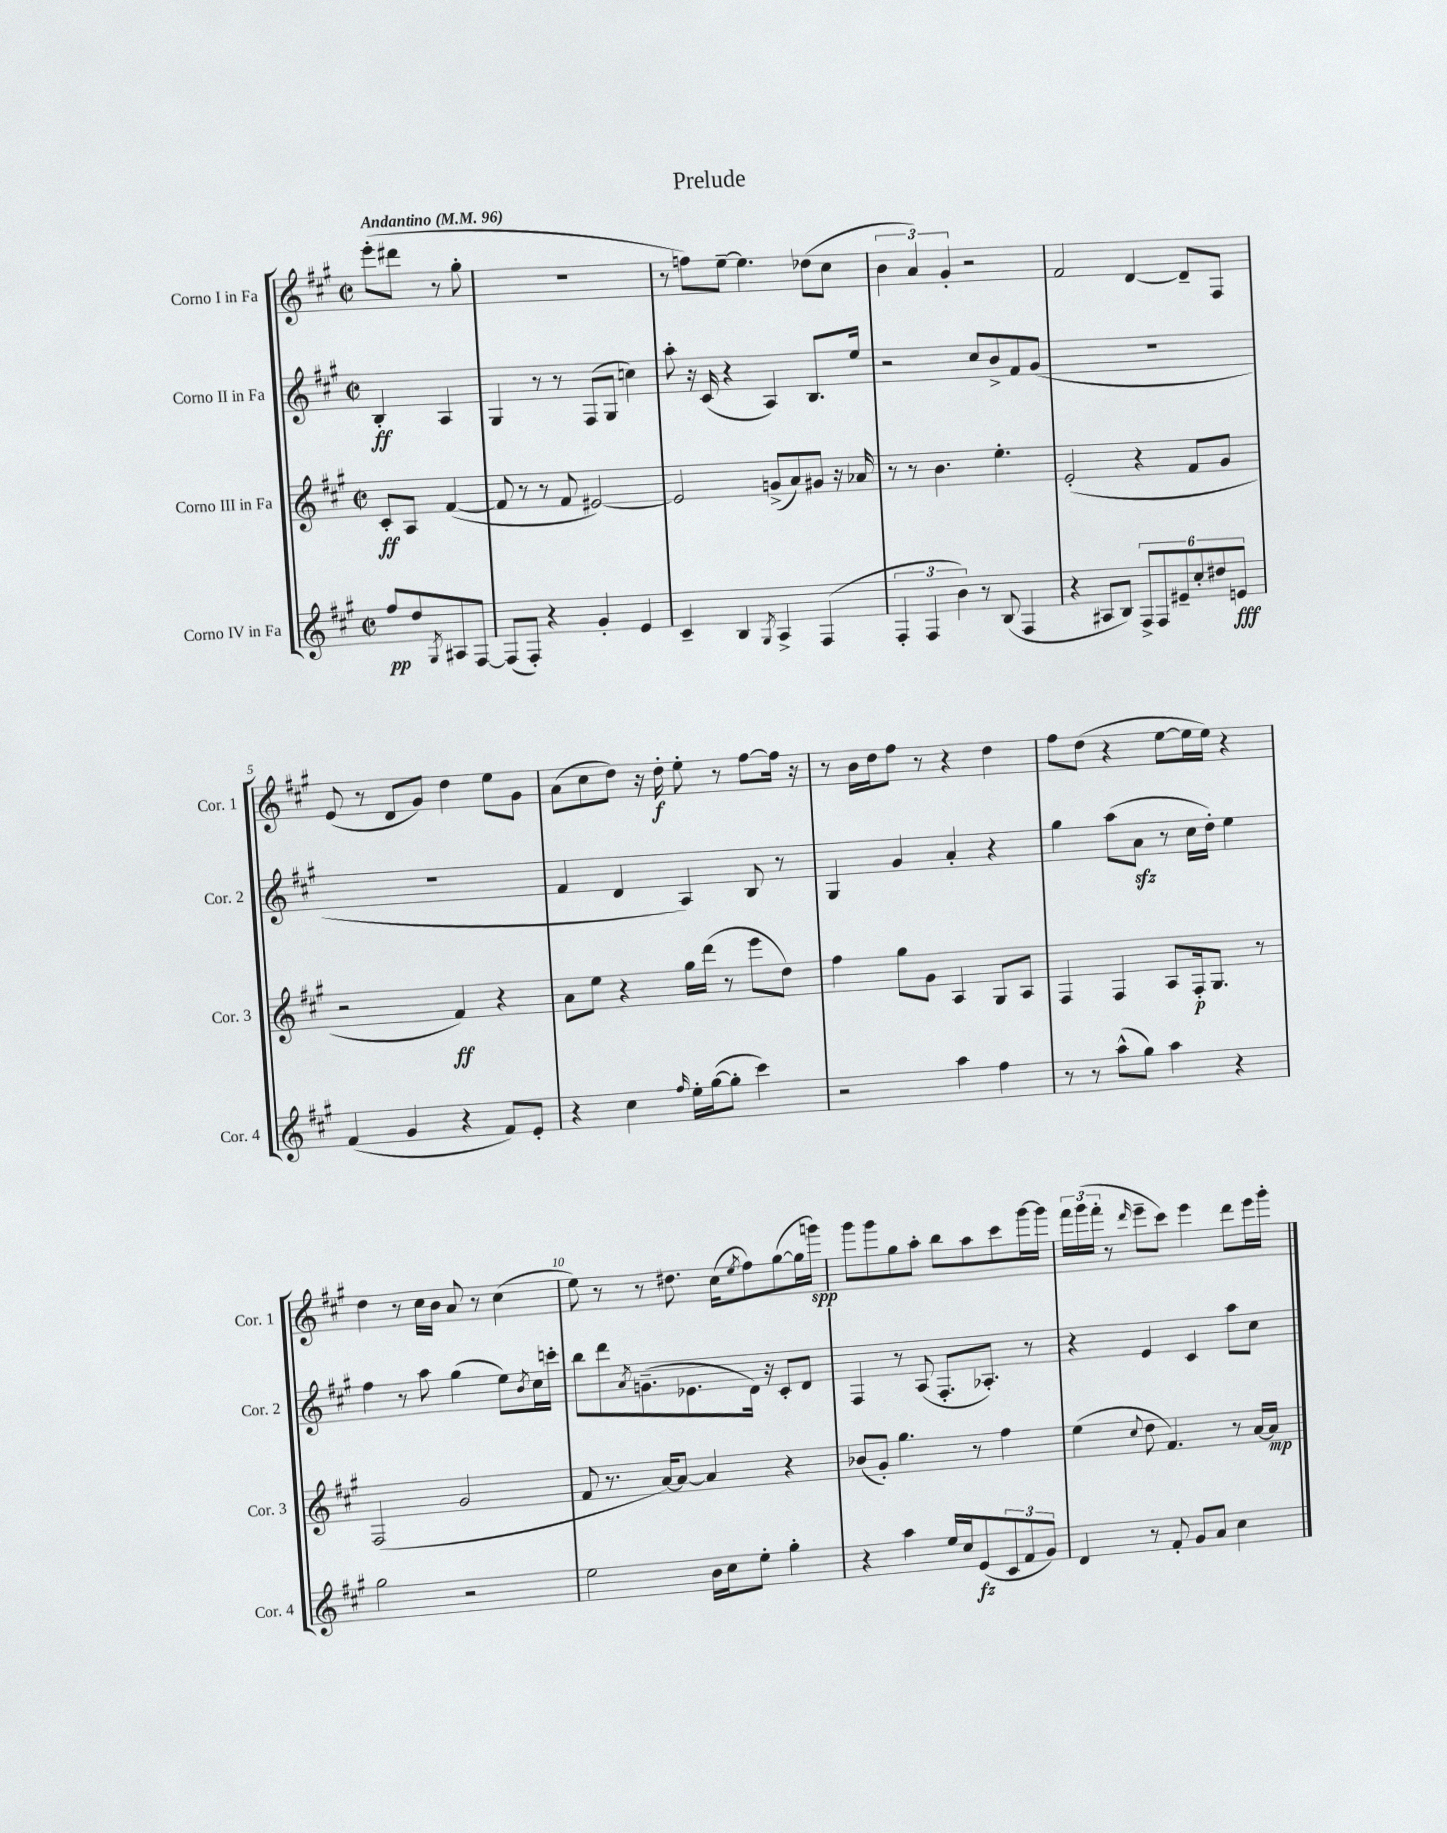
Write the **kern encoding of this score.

**kern	**dynam	**kern	**dynam	**kern	**dynam	**kern	**dynam
*part4	*part4	*part3	*part3	*part2	*part2	*part1	*part1
*staff4	*staff4	*staff3	*staff3	*staff2	*staff2	*staff1	*staff1
*I"Corno IV in Fa	*	*I"Corno III in Fa	*	*I"Corno II in Fa	*	*I"Corno I in Fa	*
*I'Cor. 4	*	*I'Cor. 3	*	*I'Cor. 2	*	*I'Cor. 1	*
*clefG2	*	*clefG2	*	*clefG2	*	*clefG2	*
*k[f#c#g#]	*	*k[f#c#g#]	*	*k[f#c#g#]	*	*k[f#c#g#]	*
*M2/2	*	*M2/2	*	*M2/2	*	*M2/2	*
*met(c|)	*	*met(c|)	*	*met(c|)	*	*met(c|)	*
*MM96	*	*MM96	*	*MM96	*	*MM96	*
=	=	=	=	=	=	=	=
!	!	!	!	!	!	!LO:TX:a:B:t=Andantino	!
8ff#/L	pp	8c#'/L	ff	4B'/	ff	(8eee'\L	.
8dd/	.	8A/J	.	.	.	8ddd#X\J	.
8qG#/	.	.	.	.	.	.	.
8A#X/	.	([4f#/	.	4A/	.	8r	.
[8F#/J	.	.	.	.	.	8gg#'\	.
=1	=1	=1	=1	=1	=1	=1	=1
(8F#/L]	.	8f#/]	.	4G#/	.	1r	.
8F#'/J)	.	8r	.	.	.	.	.
4r	.	8r	.	8r	.	.	.
.	.	8f#/	.	8r	.	.	.
4g#'/	.	[2e#X/)	.	(8F#/L	.	.	.
.	.	.	.	8G#/J	.	.	.
4e/	.	.	.	4ccn\)	.	.	.
=2	=2	=2	=2	=2	=2	=2	=2
4c#~/	.	2e#/]	.	8aa'\	.	8r	.
.	.	.	.	16r	.	8ffn\L)	.
.	.	.	.	(16c#/	.	.	.
4B/	.	.	.	4r	.	[8ee~\J	.
.	.	.	.	.	.	4.ee\]	.
8qG#/	.	.	.	.	.	.	.
4A^/	.	(8gn^/L	.	4A/)	.	.	.
.	.	8a/)	.	.	.	.	.
(4F#/	.	8g#X/J	.	8.B/L	.	(8dd-X\L	.
.	.	16r	.	.	.	8cc#\J	.
.	.	16a-X/	.	16ee/Jk	.	.	.
=3	=3	=3	=3	=3	=3	=3	=3
6F#'/	.	8r	.	2r	.	6b\	.
.	.	8r	.	.	.	.	.
6F#/	.	.	.	.	.	6a/)	.
.	.	4.b\	.	.	.	.	.
6b\)	.	.	.	.	.	6g#'/	.
8r	.	.	.	8cc#/L	.	2r	.
(8B/	.	4.ee'\	.	8b^/	.	.	.
4F#/	.	.	.	8f#/	.	.	.
.	.	.	.	(8g#/J	.	.	.
=4	=4	=4	=4	=4	=4	=4	=4
4r	.	(2e'/	.	1r	.	2f#/	.
8A#X/L	.	.	.	.	.	.	.
8B/J)	.	.	.	.	.	.	.
12F#^/L	.	4r	.	.	.	[4d/	.
12F#/	.	.	.	.	.	.	.
12e#X~/	.	.	.	.	.	.	.
12cc#'/	.	8f#/L	.	.	.	8d~/L]	.
12dd#X/	.	.	.	.	.	.	.
.	.	8g#/J	.	.	.	8F#/J	.
12en/J	fff	.	.	.	.	.	.
!!LO:LB:g=z
=5	=5	=5	=5	=5	=5	=5	=5
(4f#/	.	2r	.	1r	.	(8e/	.
.	.	.	.	.	.	8r	.
4g#/	.	.	.	.	.	8d/L	.
.	.	.	.	.	.	8g#/J)	.
4r	.	4f#/)	ff	.	.	4dd\	.
8f#/L)	.	4r	.	.	.	8ee\L	.
8e'/J	.	.	.	.	.	8g#\J	.
=6	=6	=6	=6	=6	=6	=6	=6
4r	.	8a\L	.	4f#/	.	(8a\L	.
.	.	8ee\J	.	.	.	8cc#\	.
4cc#\	.	4r	.	4d/	.	8dd\J)	.
.	.	.	.	.	.	16r	.
.	.	.	.	.	.	16dd'\	f
16qqff#/	.	.	.	.	.	.	.
16ee'\LL	.	16gg#\LL	.	4A/)	.	8ee'\	.
([16gg#\J	.	(16ddd\JJ	.	.	.	.	.
8gg#'\J]	.	8r	.	.	.	8r	.
4ccc#\)	.	8eee\L	.	8B/	.	[8ff#\L	.
.	.	8dd\J)	.	8r	.	16ff#\Jk]	.
.	.	.	.	.	.	16r	.
=7	=7	=7	=7	=7	=7	=7	=7
2r	.	4ff#\	.	4G#/	.	8r	.
.	.	.	.	.	.	16b\LL	.
.	.	.	.	.	.	16dd\J	.
.	.	8gg#\L	.	4g#/	.	8ff#\J	.
.	.	8g#\J	.	.	.	8r	.
4aa\	.	4A/	.	4a'/	.	4r	.
4ff#\	.	8G#/L	.	4r	.	4dd\	.
.	.	8A/J	.	.	.	.	.
=8	=8	=8	=8	=8	=8	=8	=8
8r	.	4F#/	.	4gg#\	.	8ff#\L	.
8r	.	.	.	.	.	(8dd\J	.
(8aa^^\L	.	4F#/	.	(8aa\L	.	4r	.
8gg#\J)	.	.	.	8azz\J	.	.	.
4aa\	.	8A/L	.	8r	.	[8ee\L	.
.	.	16F#'/k	p	16cc#\LL	.	16ee\L]	.
.	.	8.G#/J	.	16dd'\JJ)	.	16ee\JJ)	.
4r	.	.	.	4ee\	.	4r	.
.	.	8r	.	.	.	.	.
!!LO:LB:g=z
=9	=9	=9	=9	=9	=9	=9	=9
2gg#\	.	(2F#/	.	4ff#\	.	4dd\	.
.	.	.	.	8r	.	8r	.
.	.	.	.	8aa\	.	16cc#\LL	.
.	.	.	.	.	.	16b\JJ	.
2r	.	2g#/	.	(4gg#\	.	8a/	.
.	.	.	.	.	.	8r	.
.	.	.	.	8ee\L)	.	(4cc#\	.
.	.	.	.	8qb/	.	.	.
.	.	.	.	16cc#\L	.	.	.
.	.	.	.	16cccn'\JJ	.	.	.
=10	=10	=10	=10	=10	=10	=10	=10
2ee\	.	8f#/	.	8bb\L	.	8ee\)	.
.	.	8.r	.	8ddd\	.	8r	.
.	.	.	.	8qa/	.	.	.
.	.	.	.	(8.gn~\	.	8r	.
.	.	[16a/KL)	.	.	.	.	.
.	.	8a/J_	.	.	.	8.dd#X\	.
.	.	.	.	8.e-X\	.	.	.
16b\LL	.	4a/]	.	.	.	.	.
16cc#\J	.	.	.	.	.	(16cc#\KL	.
.	.	.	.	.	.	8qee/	.
8ee'\J	.	.	.	16d\Jk)	.	8ff#\)	.
.	.	.	.	16r	.	.	.
4gg#'\	.	4r	.	8c#'/L	.	([8gg#\	.
.	.	.	.	8d/J	.	16gg#\L]	.
.	.	.	.	.	.	16gggn\JJ)	spp
=11	=11	=11	=11	=11	=11	=11	=11
4r	.	(8b-X/L	.	4F#/	.	8ggg#\L	.
.	.	8g#'/J)	.	.	.	8ggg#\	.
4aa\	.	4.gg#\	.	8r	.	8gg#\	.
.	.	.	.	(8A/	.	8aa'\J	.
16ee/LL	.	.	.	8.F#'/L	.	8bb\L	.
16cc#/J	.	.	.	.	.	.	.
(8e/	fz	8r	.	.	.	8aa\	.
.	.	.	.	8.A-X'/J)	.	.	.
12c#/	.	4ff#\	.	.	.	8ccc#\	.
12f#/	.	.	.	.	.	.	.
.	.	.	.	8r	.	[16ggg#\L	.
12g#/J)	.	.	.	.	.	.	.
.	.	.	.	.	.	16ggg#\JJ]	.
=12	=12	=12	=12	=12	=12	=12	=12
4d/	.	(4ee\	.	4r	.	24fff#\LL	.
.	.	.	.	.	.	(24ggg#\	.
.	.	.	.	.	.	24fff#'\JJ	.
.	.	.	.	.	.	8r	.
.	.	8qqcc#/	.	.	.	16qqddd/	.
8r	.	8dd\	.	4e/	.	8eee~\L	.
8f#'/	.	4.f#/)	.	.	.	8ccc#\J)	.
8g#/L	.	.	.	4c#/	.	4eee\	.
8a/J	.	.	.	.	.	.	.
4cc#\	.	8r	.	8aa\L	.	8ddd\L	.
.	.	[16a/LL	.	8cc#\J	.	16eee\L	.
.	.	16a/JJ]	mp	.	.	16ggg#'\JJ	.
==	==	==	==	==	==	==	==
*-	*-	*-	*-	*-	*-	*-	*-
